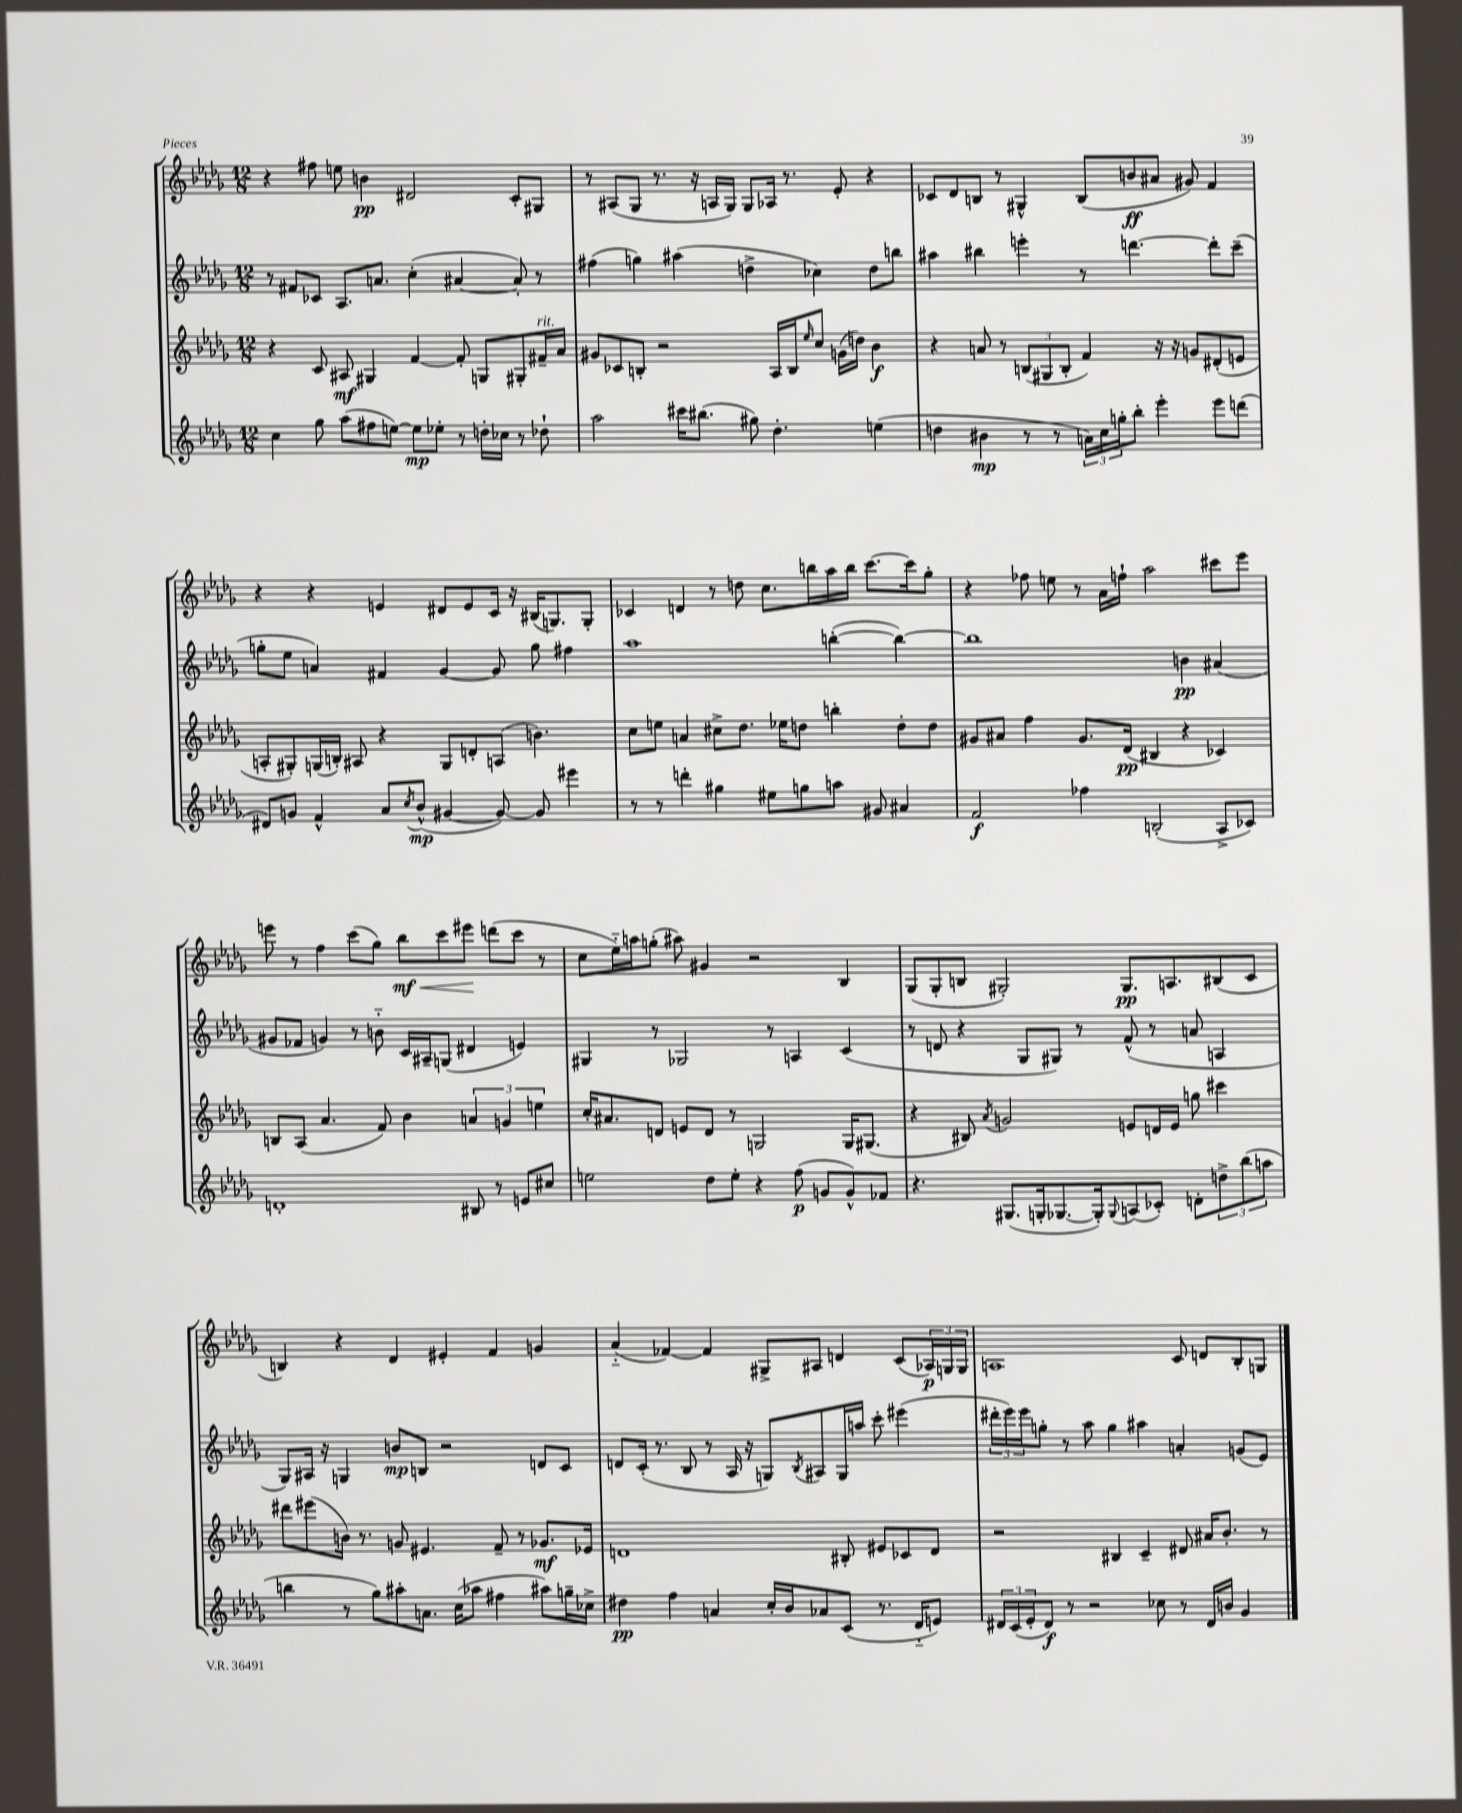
<<
\new StaffGroup <<
\new Staff = "s0" {
    \clef treble \key des \major \numericTimeSignature \time 12/8
    r4 fis''8 e''8 b'4\pp dis'2 c'8-. gis8 |
    r8 ais8( ges8 r8. r16 a16 ges16) ges8 aes16 r8. ees'8-. r4 |
    ces'8 des'8 b8 r8 gis4-^ b8( b'8\ff ais'8 gis'8) f'4 |
    r4 r4 e'4 dis'8 e'8 c'16 r16 bis16( g8.) g8-. |
    ces'4 d'4 r8 d''8 c''8. b''16 aes''16 b''16 c'''8.~ c'''16 ges''8-. |
    r4 fes''8 e''8 r8 aes'16 f''16-! aes''2 cis'''8 ees'''8 |
    e'''8 r8 f''4 c'''8( ges''8) bes''8\mf\< c'''8 eis'''8\! d'''8( c'''8 r8 |
    c''8 ees''16-_) a''16 g''8-.( ais''8) gis'4 r2 bes4 |
    ges8( ges8-. b8 gis2-.) gis8.\pp a8. bis8( c'8 |
    b4) r4 des'4 eis'4-. f'4 g'4 |
    aes'4-_( fes'4~) fes'4 gis8-> ais8 d'4 c'8( \tuplet 3/2 { aes16\p) g16 g16 } |
    a1 c'8 d'8 bes8-. g8 \bar "|." |
}
\new Staff = "s1" {
    \clef treble \key des \major \numericTimeSignature \time 12/8
    r8 fis'8 ces'8 aes8. a'8. c''4-.( ais'4~ ais'8-.) r8 |
    fis''4( g''4) ais''4( d''4-> ces''4) d''8 b''8 |
    ais''4 bis''4 e'''4-. r8 d'''4.~ d'''8-. c'''8--( |
    g''8-. ees''8 a'4) fis'4 ges'4~ ges'8 g''8 fis''4 |
    aes''1 b''4~-.( b''4~) |
    b''1 b'4\pp ais'4( |
    gis'8 fes'8 g'4) r8 b'8-_ c'16 ais16-- g8( dis'4 e'4) |
    gis4 r8 ges2 r8 a4 c'4( |
    r8 d'8 r4 ges8 gis8) r8 f'8-^( r8 a'8 a4 |
    ges8) ais16 r16 g4 b'8\mp b8 r2 d'8 c'8 |
    d'8 c'16-.( r8. bes8 r8 aes16 r16 g8) \acciaccatura { bes8 } ais8 g16 a''16 c'''8-. eis'''4( |
    \tuplet 3/2 { dis'''16-. ees'''16) ees'''16 } g''8-. r8 aes''8 g''4 ais''4 a'4-. g'8( ees'8) \bar "|." |
}
\new Staff = "s2" {
    \clef treble \key des \major \numericTimeSignature \time 12/8
    r4 c'8 ais8\mf gis4 f'4~ f'8-. g8 gis8-. fis'16--^\markup { \italic "rit." } aes'16 |
    gis'8 ces'8 b8-. r2 aes16 b16 \grace { ees''16 } c''8 g'16( d''16) bes'4\f |
    r4 a'8 r8 \tuplet 3/2 { b8( gis8 b8-. } f'4) r16 r16 g'8 dis'8-.( e'8 |
    a8-. gis8-.) g16( b16-.) ais8 r4 g8 d'8-. a8( b'4.) |
    c''8 e''8 a'4 cis''8-> des''8. ees''16 d''8 b''4-. d''8-. d''8 |
    gis'8 ais'8 f''4 gis'8. des'16\pp( bis4 r4 ces'4) |
    b8 aes8( aes'4. f'8) bes'4 \tuplet 3/2 { a'4 g'4 e''4 } |
    c''16-. ais'8. d'8 e'8 d'8 r8 g2 g16 gis8.( |
    r4 bis8) \acciaccatura { aes'8 } g'2 e'8 d'16 e'16 g''8 cis'''4 |
    dis'''8 eis'''8( b'16) r8. g'8 eis'4. f'8-- r8 ges'8.\mf ees'16 |
    d'1 bis8-. eis'8 ces'8 d'8 |
    r2 bis4 c'4-- dis'8 ais'16 bes'8.-. r8 \bar "|." |
}
\new Staff = "s3" {
    \clef treble \key des \major \numericTimeSignature \time 12/8
    c''4 ges''8 aes''8( fis''8 e''8~) e''8\mp ees''8-. r8 d''16-. ces''16 r8 des''8-! |
    aes''2 cis'''16 bis''8.( gis''8) des''4.-. e''4( |
    d''4 bis'4\mp r8 r8 \tuplet 3/2 { a'16) c''16 g''16-. } bes''8-. ees'''4-. ees'''8 d'''8( |
    dis'8) g'8 f'4-^ aes'8 \acciaccatura { c''8 } bes'8-^\mp( gis'4~ gis'8~) gis'8 eis'''4 |
    r8 r8 d'''4-. gis''4 eis''8 g''8 a''8 gis'8 ais'4 |
    f'2\f fes''4 b2-.( aes8-> ces'8) |
    d'1-. bis8 r8 e'8 cis''8 |
    e''2 des''8 e''8-. r4 f''8\p( g'8 g'8-^) fes'8 |
    r4. gis8.( g16-. ges8.~ ges16-.) \appoggiatura { ges8 } a8( ces'8-.) d'8-. \tuplet 3/2 { d''8-> bes''8( a''8 } |
    b''4 r8 ges''8) ais''8-. a'8. c''16( aes''8 fis''4 ais''8) g''16-- ces''16-> |
    dis''4\pp f''4 a'4 c''16-. bes'16 aes'8 c'8( r8. des'16-_ e'8) |
    \tuplet 3/2 { dis'16 c'16( ees'16-. } dis'8\f) r8 r2 ces''8 r8 dis'16 b'16 ges'4 \bar "|." |
}
>>
>>
\layout { \context { \Score \remove "Bar_number_engraver" } }
